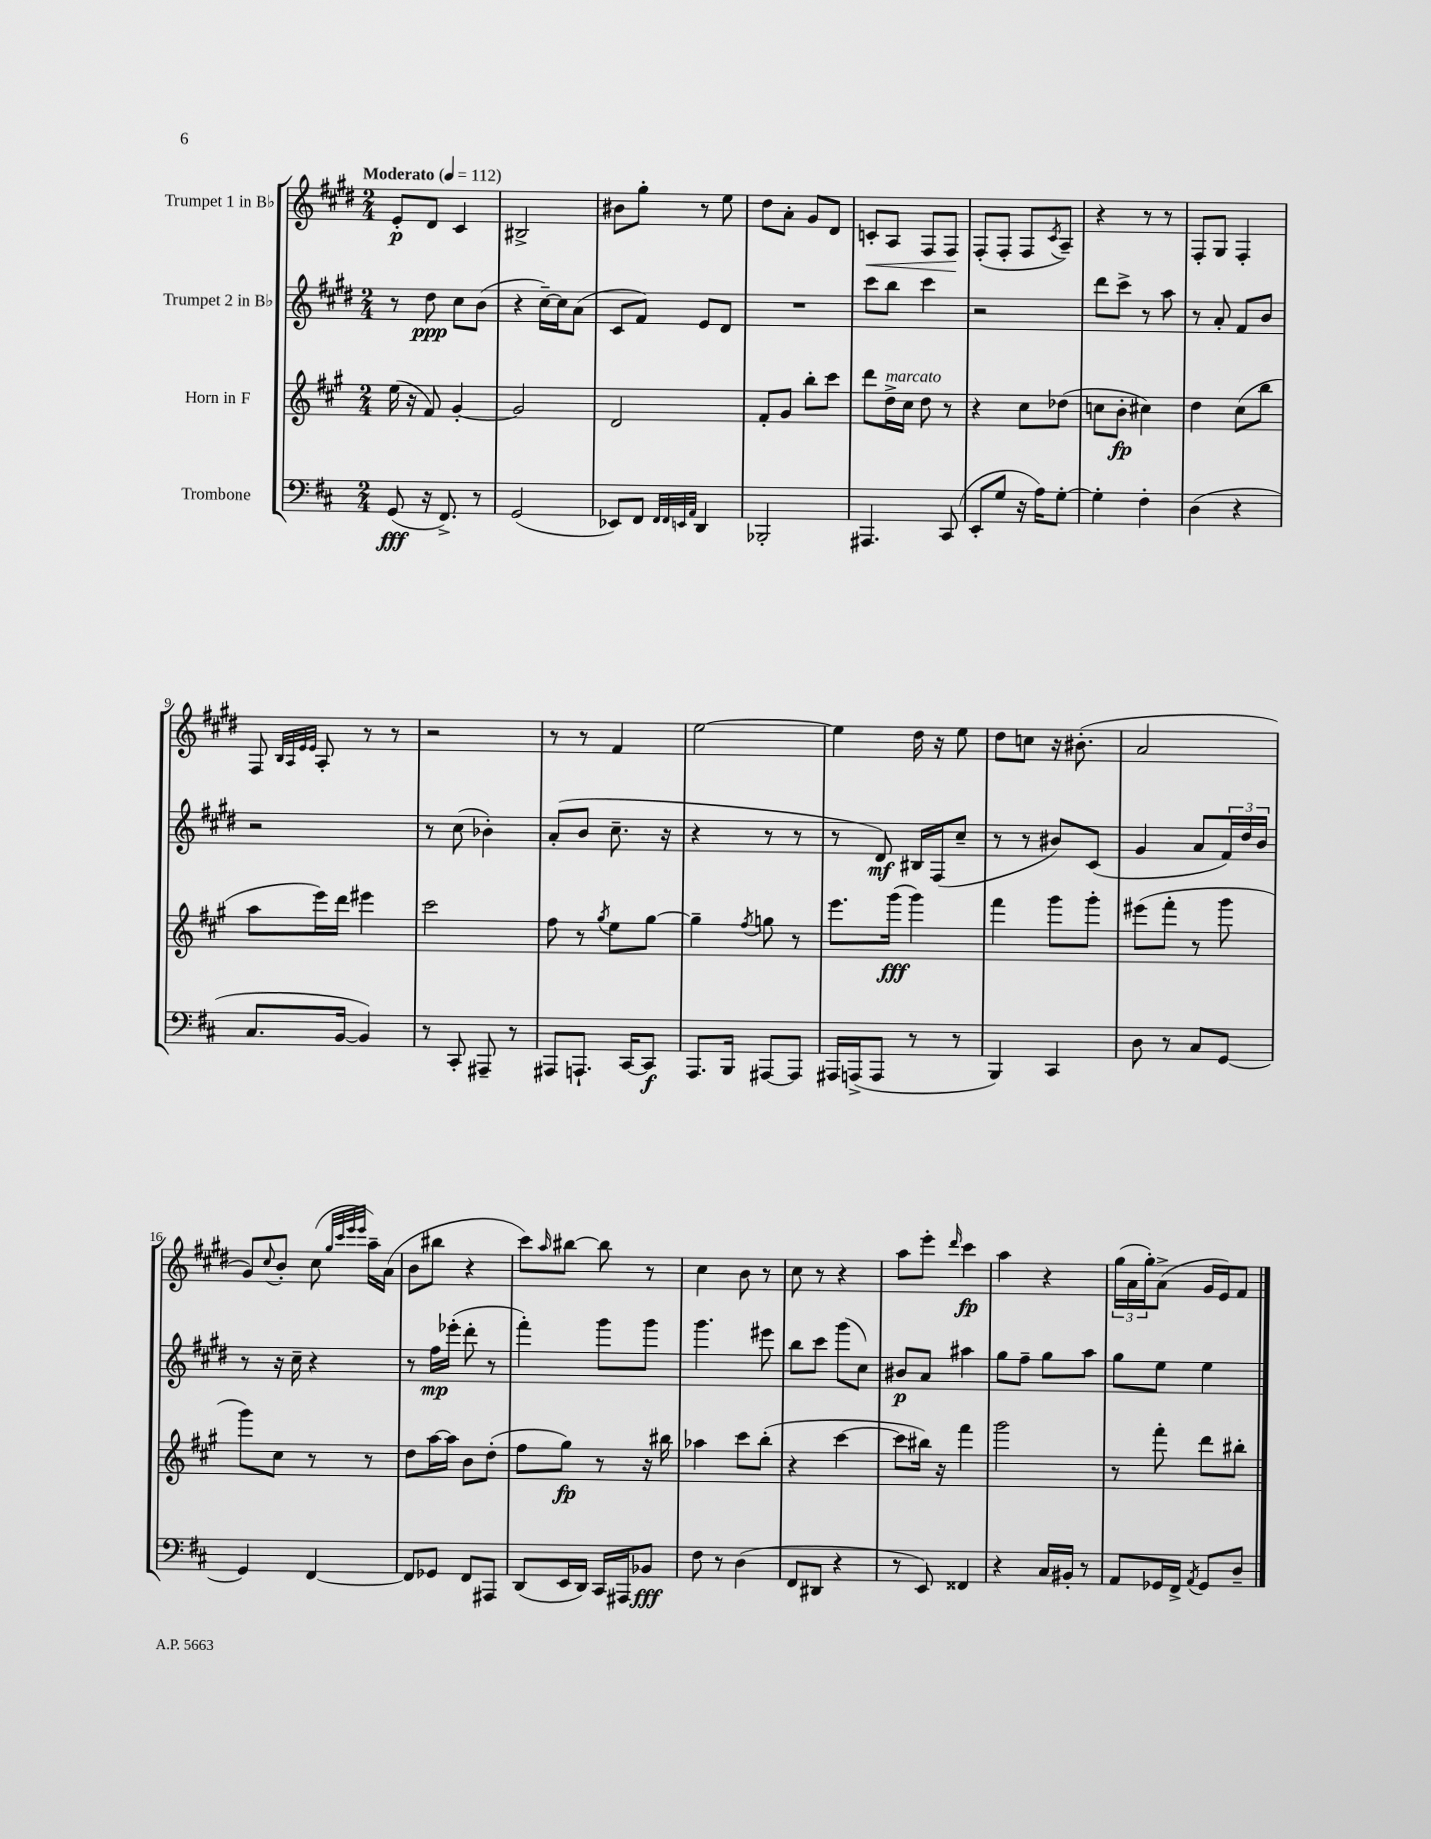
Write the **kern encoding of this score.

**kern	**kern	**kern	**kern
*staff4	*staff3	*staff2	*staff1
*clefF4	*clefG2	*clefG2	*clefG2
*k[f#c#]	*k[f#c#g#]	*k[f#c#g#d#]	*k[f#c#g#d#]
*M2/4	*M2/4	*M2/4	*M2/4
*MM112	*MM112	*MM112	*MM112
(8GG	(16ee	8r	8e'
.	16r	.	.
16r	8f#)	8dd#	8d#
8.FF#^)	.	.	.
.	[4g#'	8cc#	4c#
8r	.	(8b	.
=	=	=	=
(2GG	2g#]	4r	2B#^
.	.	[16cc#~)	.
.	.	16cc#]	.
.	.	(8a	.
=	=	=	=
8EE-)	2d	8c#	8b#
8FF#	.	8f#)	8gg#'
32qqFF#	.	.	.
32qqFF#	.	.	.
32qqEE	.	.	.
32qqAA	.	.	.
4DD	.	8e	8r
.	.	8d#	8ee
=	=	=	=
2BBB-'	8f#'	2r	8dd#
.	8g#	.	8a'
.	8bb'	.	8g#
.	8ccc#	.	8d#
=	=	=	=
4.AAA#	8ddd	8ccc#	8c'
.	16dd^	8bb	8A
.	16cc#	.	.
.	8dd	4ccc#	8F#
(8CC#	8r	.	8F#
=	=	=	=
8EE'	4r	2r	(8F#'
8G	.	.	8F#'
16r	8cc#	.	8F#
16A)	.	.	.
.	.	.	8qc#
[8G'	(8dd-	.	8A~)
=	=	=	=
4G']	8cc	8ddd#	4r
.	8b'	8ccc#^	.
4F#'	4cc#)	8r	8r
.	.	8aa	8r
=	=	=	=
(4D	4dd	8r	8F#'
.	.	8a'	8G#
4r	(8cc#	8f#	4F#'
.	8bb	8b	.
=	=	=	=
8.C#	8aa	2r	8F#
.	.	.	32qqB
.	.	.	32qqA
.	.	.	32qqe
.	.	.	32qqe
.	16eee)	.	8A'
[16BB	16ddd	.	.
4BB])	4eee#	.	8r
.	.	.	8r
=	=	=	=
8r	2ccc#	8r	2r
8CC#'	.	(8cc#	.
8AAA#~	.	4b-')	.
8r	.	.	.
=	=	=	=
8AAA#	8ff#	(8a'	8r
8.AAA`	8r	8b	8r
.	8qgg#	.	.
.	8ee	8.cc#~	4f#
[16CC#	.	.	.
8CC#]	[8gg#	.	.
.	.	16r	.
=	=	=	=
8.AAA	4gg#~]	4r	[2ee
16BBB	.	.	.
.	8qff#	.	.
[8AAA#	8gg	8r	.
8AAA#]	8r	8r	.
=	=	=	=
16AAA#	8.eee	8r	4ee]
(16AAA^	.	.	.
8AAA	.	8d#)	.
.	(16ggg#	.	.
8r	4ggg#)	16B#	16dd#
.	.	(16F#	16r
8r	.	8cc#~	8ee
=	=	=	=
4BBB)	4fff#	8r	8dd#
.	.	8r	8cc
4CC#	8ggg#	8b#)	16r
.	.	.	(8.b#'
.	8ggg#'	(8c#	.
=	=	=	=
8D	(8eee#	4g#	2a
8r	8fff#'	.	.
8C#	8r	8a	.
[8GG	8ggg#	24f#)	.
.	.	24dd#	.
.	.	24b	.
=	=	=	=
4GG]	8ggg#)	8r	8g#)
.	.	.	8qqcc#
.	8cc#	16r	8b'
.	.	16cc#~	.
[4FF#	8r	4r	(8cc#
.	.	.	32qqgg#
.	.	.	32qqccc#
.	.	.	32qqeee
.	.	.	32qqeee
.	8r	.	16aa~)
.	.	.	(16a
=	=	=	=
8FF#]	8dd	8r	8b
8GG-	[16aa	16ff#	8bb#
.	16aa]	(16eee-'	.
8FF#	8b	8ddd#'	4r
8AAA#	(8dd'	8r	.
=	=	=	=
(8DD	8ff#	4fff#')	8ccc#)
.	.	.	16qqaa
16EE	8gg#)	.	[8bb#
16DD)	.	.	.
16CC#	8r	8ggg#	8bb#]
16AAA#	.	.	.
8BB-	16r	8ggg#	8r
.	16bb#	.	.
=	=	=	=
8F#	4aa-	4.ggg#	4cc#
8r	.	.	.
(4D	8ccc#	.	8b
.	(8bb'	8eee#	8r
=	=	=	=
8FF#	4r	8bb	8cc#
8DD#	.	8ccc#	8r
4r	[4ccc#	(8ggg#	4r
.	.	8cc#)	.
=	=	=	=
8r	8ccc#]	8b#	8aa
8EE)	16bb#)	8a	8eee'
.	16r	.	.
.	.	.	16qqddd#
4FF##	4fff#	4aa#	4ccc#
=	=	=	=
4r	2ggg#	8gg#	4aa
.	.	8ff#~	.
16C#	.	8gg#	4r
16BB#'	.	.	.
8r	.	8aa	.
=	=	=	=
8AA	8r	8gg#	(24gg#
.	.	.	24a
.	.	.	24gg#')
16GG-	8fff#'	8ee	(8a^
16FF#^	.	.	.
8qAA	.	.	.
8GG-	8ddd	4ee	16g#
.	.	.	16e)
8D~	8bb#'	.	8f#
==	==	==	==
*-	*-	*-	*-
